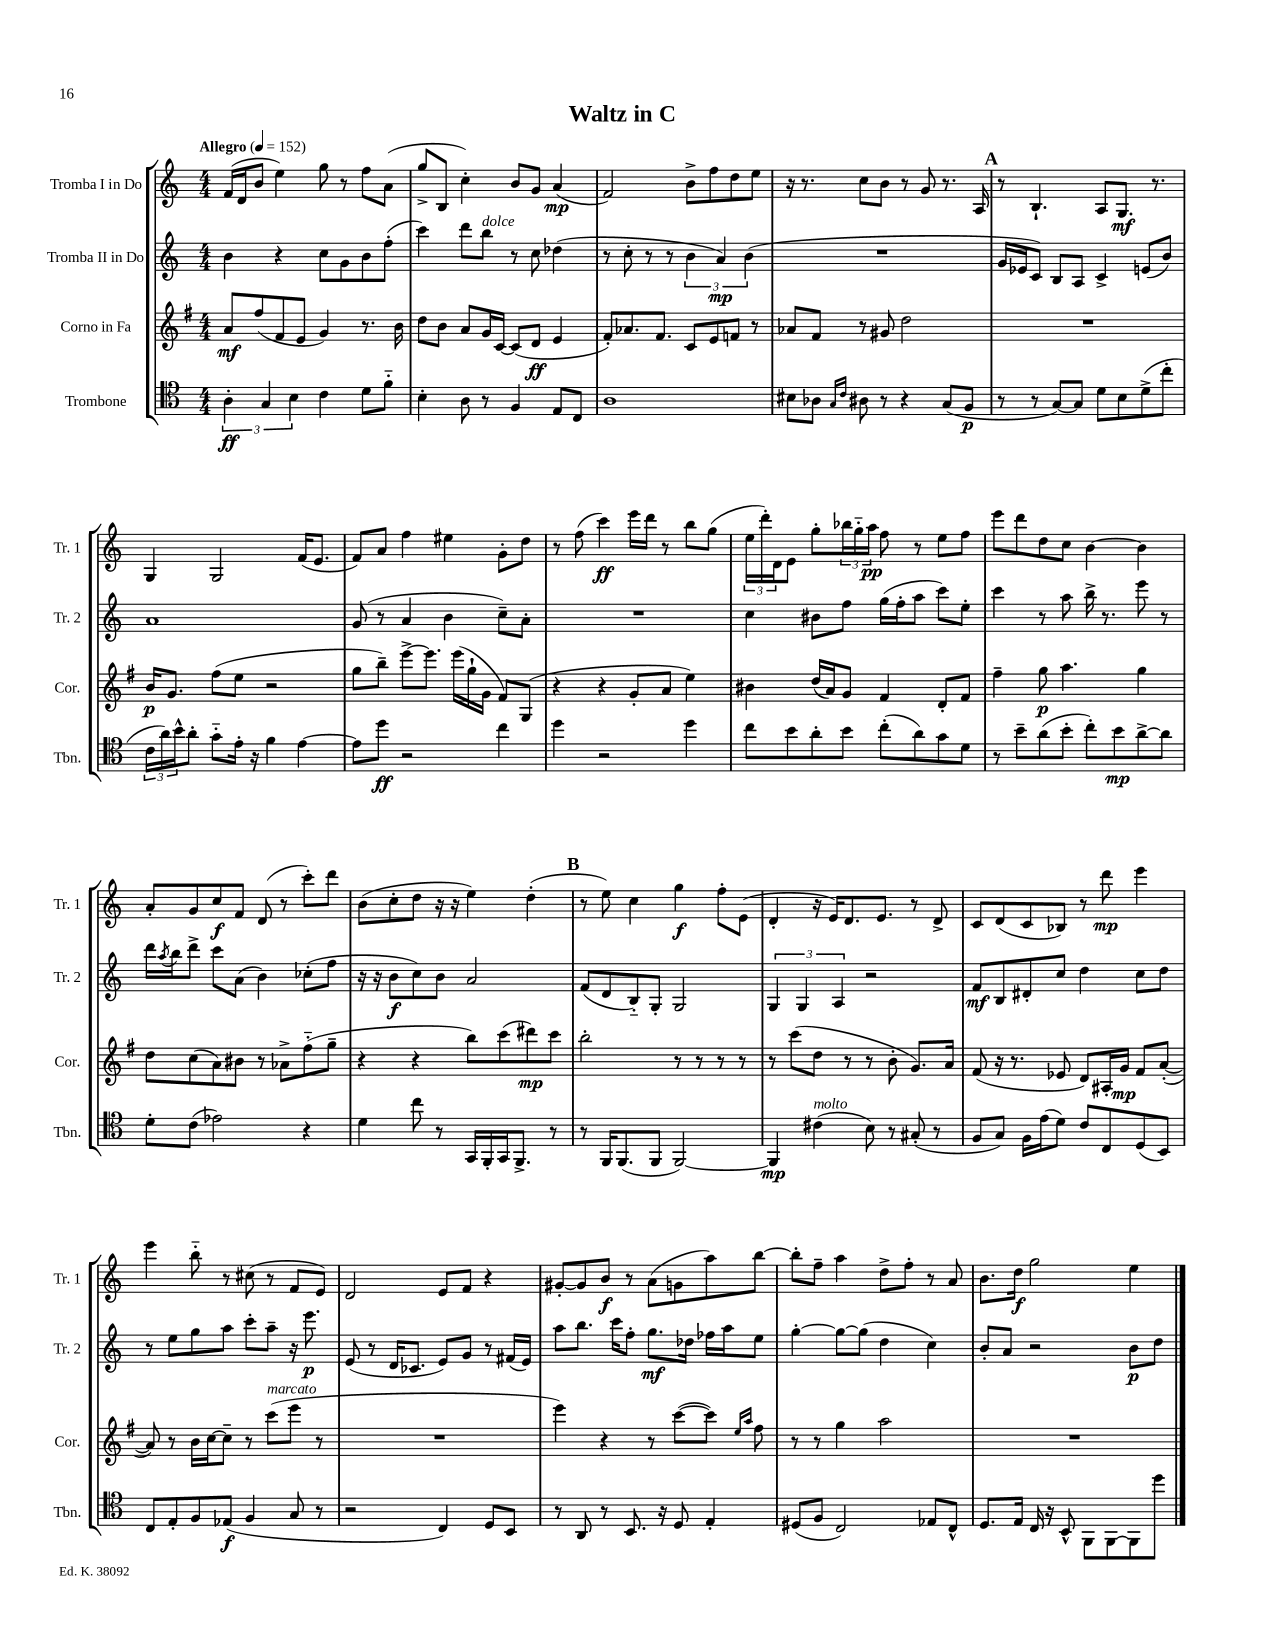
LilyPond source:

\header { title = "Waltz in C" }
<<
\new StaffGroup <<
\new Staff = "s0" \with { instrumentName = "Tromba I in Do" shortInstrumentName = "Tr. 1" } {
    \clef treble \key c \major \numericTimeSignature \time 4/4 \tempo "Allegro" 4 = 152
    f'16( d'16 b'8 e''4) g''8 r8 f''8 a'8( |
    g''8-> b8 c''4-.) b'8 g'8 a'4\mp( |
    f'2) b'8-> f''8 d''8 e''8 |
    r16 r8. c''8 b'8 r8 g'8 r8. a16 |
    \mark \markup { \bold "A" } r8 b4.-! a8 g8.\mf r8. |
    g4 g2 f'16( e'8. |
    f'8) a'8 f''4 eis''4 g'8-. d''8 |
    r8 f''8( c'''4\ff) e'''16 d'''16 r8 b''8 g''8( |
    \tuplet 3/2 { e''16 d'''16-.) d'16 } e'8 g''8-. \tuplet 3/2 { bes''16 g''16-_ a''16\pp } f''8 r8 e''8 f''8 |
    e'''8 d'''8 d''8 c''8 b'4~ b'4 |
    a'8-. g'8 c''8\f f'8 d'8( r8 c'''8-.) d'''8 |
    b'8( c''8-. d''8 r16 r16 e''4) d''4-.( |
    \mark \markup { \bold "B" } r8 e''8) c''4 g''4\f f''8-. e'8( |
    d'4-. r16 e'16) d'8. e'8. r8 d'8-> |
    c'8 d'8( c'8 bes8) r8 d'''8\mp e'''4 |
    e'''4 b''8-_ r8 cis''8( r8 f'8 e'8) |
    d'2 e'8 f'8 r4 |
    gis'8~-. gis'8 b'8\f r8 a'8( g'8 a''8) b''8~ |
    b''8-. f''8-- a''4 d''8-> f''8-. r8 a'8 |
    b'8. d''16\f g''2 e''4 \bar "|." |
}
\new Staff = "s1" \with { instrumentName = "Tromba II in Do" shortInstrumentName = "Tr. 2" } {
    \clef treble \key c \major \numericTimeSignature \time 4/4
    b'4 r4 c''8 g'8 b'8 f''8-.( |
    c'''4) d'''8 b''8^\markup { \italic "dolce" } r8 c''8 des''4( |
    r8 c''8-. r8 r8 \tuplet 3/2 { b'4 a'4\mp) b'4( } |
    R1 |
    \mark \markup { \bold "A" } g'16 ees'16 c'8) b8 a8 c'4-> e'8( b'8) |
    a'1 |
    g'8( r8 a'4 b'4 c''8--) a'8-. |
    R1 |
    c''4 bis'8 f''8 g''16( f''16-. a''8 c'''8) e''8-. |
    c'''4 r8 a''8 b''16-> r8. e'''8 r8 |
    d'''16 \acciaccatura { a''8 } b''16 d'''8-> c'''8 a'8( b'4) ces''8-.( f''8 |
    r16 r16 b'8\f c''8) b'8 a'2 |
    \mark \markup { \bold "B" } f'8( d'8 b8-_) g8-. g2 |
    \tuplet 3/2 { g4 g4 a4 } r2 |
    f'8\mf b8 dis'8-. c''8 d''4 c''8 d''8 |
    r8 e''8 g''8 a''8 c'''8-. a''8-- r16 e'''8.\p |
    e'8( r8 d'16 ces'8. e'8) g'8 r8 fis'16( e'16) |
    a''8 b''8. c'''16 f''8-. g''8.\mf des''16 fes''16 a''16 e''8 |
    g''4~-. g''8~ g''8( d''4 c''4) |
    b'8-. a'8 r2 b'8\p d''8 \bar "|." |
}
\new Staff = "s2" \with { instrumentName = "Corno in Fa" shortInstrumentName = "Cor." } {
    \clef treble \key g \major \numericTimeSignature \time 4/4
    a'8\mf fis''8( fis'8 e'8 g'4) r8. b'16 |
    d''8 b'8 a'8 g'16 c'16~ c'8( d'8\ff e'4 |
    fis'8-.) aes'8. fis'8. c'8 e'8 f'8 r8 |
    aes'8 fis'8 r8 gis'8 d''2 |
    \mark \markup { \bold "A" } R1 |
    b'16\p g'8. fis''8( e''8 r2 |
    g''8 b''8--) e'''8~-> e'''8. e'''16( g''16-! g'16 fis'8) g8( |
    r4 r4 g'8-. a'8 e''4) |
    bis'4 d''16( a'16) g'8 fis'4 d'8-. fis'8 |
    fis''4-- g''8\p a''4. g''4 |
    d''8 c''8( a'8) bis'8 r8 aes'8-> fis''8-_( g''8-- |
    r4 r4 b''8) c'''8( dis'''8\mp) c'''8 |
    \mark \markup { \bold "B" } b''2-. r8 r8 r8 r8 |
    r8 c'''8( d''8 r8 r8 b'8-. g'8.) a'16 |
    fis'8( r16 r8. ees'8 d'8) ais16-. g'16\mp fis'8 a'8~-.( |
    a'8) r8 b'16 c''16~ c''8-- r8 c'''8^\markup { \italic "marcato" }( e'''8 r8 |
    R1 |
    e'''4) r4 r8 c'''8~( c'''8) \grace { e''16 a''16 } fis''8 |
    r8 r8 g''4 a''2 |
    R1 \bar "|." |
}
\new Staff = "s3" \with { instrumentName = "Trombone" shortInstrumentName = "Tbn." } {
    \clef tenor \key c \major \numericTimeSignature \time 4/4
    \tuplet 3/2 { a4-.\ff g4 b4 } c'4 d'8 f'8-_ |
    b4-. a8 r8 f4 e8 c8 |
    a1 |
    bis8 aes8 \grace { g16 c'16 } ais8 r8 r4 g8( f8\p |
    \mark \markup { \bold "A" } r8 r8 g8~) g8 d'8 b8 d'8->( c''8-. |
    \tuplet 3/2 { c'16 a'16) b'16-^ } a'8-. g'8-_ e'16-. r16 f'4 e'4~ |
    e'8 d''8\ff r2 c''4 |
    d''4 r2 d''4 |
    c''8 b'8 a'8-. b'8 c''8-.( a'8) g'8 d'8 |
    r8 b'8-- a'8( b'8-. c''8-.) b'8\mp a'8~-> a'8 |
    d'8-. c'8( ees'2) r4 |
    d'4 c''8 r8 g,16 f,16-. g,16 f,8.-> r8 |
    \mark \markup { \bold "B" } r8 f,16 f,8.( f,8 f,2~) |
    f,4\mp cis'4^\markup { \italic "molto" }( b8) r8 gis8-.( r8 |
    f8 g8) f16 e'16( d'8) c'8 c8 d8( b,8) |
    c8 e8-. f8 ees8\f( f4 g8 r8 |
    r2 c4) d8 b,8 |
    r8 a,8 r8 b,8. r16 d8 e4-. |
    dis8( f8 c2) ees8 c8-^ |
    d8. e16 c16 r16 b,8-^ f,8 f,8~ f,8 d''8 \bar "|." |
}
>>
>>
\layout { \context { \Score \remove "Bar_number_engraver" } }
